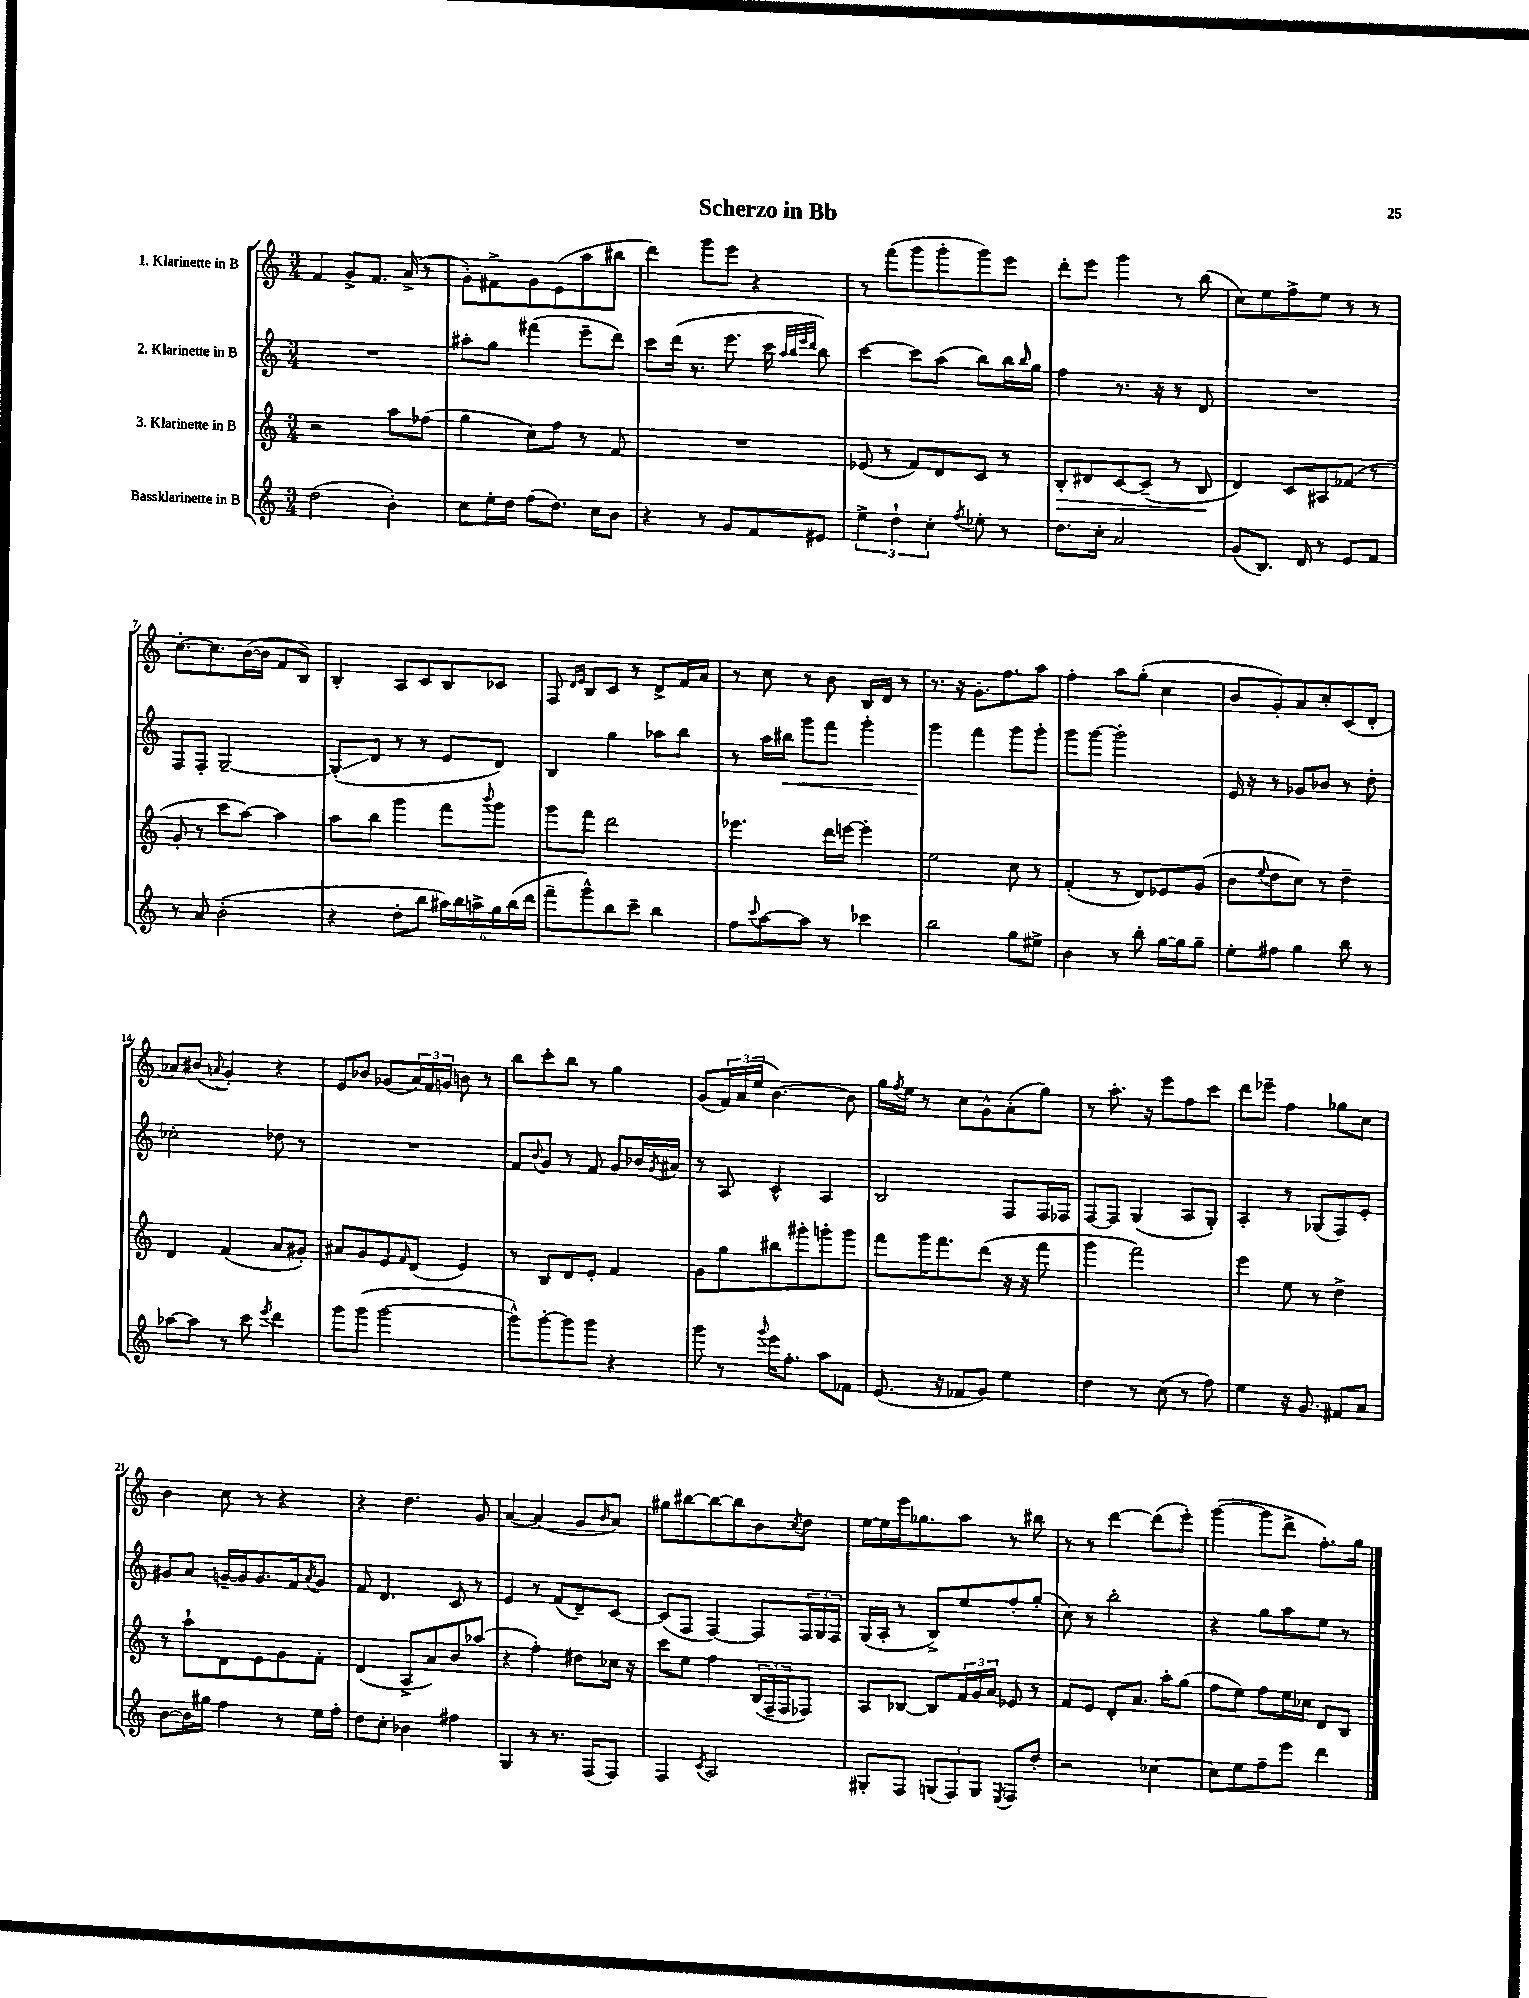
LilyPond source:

\header { title = "Scherzo in Bb" }
<<
\new StaffGroup <<
\new Staff = "s0" \with { instrumentName = "1. Klarinette in B" } {
    \clef treble \key c \major \numericTimeSignature \time 3/4
    f'4 g'8-> f'8. a'16->( r8 |
    g'8-.) fis'8-> g'8 e'8( a''8 bis''8 |
    d'''4) g'''8 e'''8 r4 |
    r8 f'''8( g'''8 g'''8-. g'''8) e'''8 |
    d'''8-. e'''8 g'''4 r8 b''8( |
    c''8) e''8 f''8-> e''8 r8 r8 |
    c''8.~-. c''8. b'16~( b'16 f'8 b8) |
    b4-. a8 c'8 b8 ces'8 |
    f8 \grace { d'16 e'16 } b8 c'8 r8 d'8-> f'16 a'16 |
    r8 c''8 r8 b'8 b16 d'16 r8 |
    r8. r16 g'8.-. f''8. a''8 |
    f''4-. a''8 g''8-.( c''4 |
    b'8 g'8-.) a'8 c''8-. c'8( d'8-. |
    aes'8) bis'8( \appoggiatura { a'8 } g'4-.) r4 |
    e'8 bes'8 ges'8( \tuplet 3/2 { a'16) f'16 g'16 } b'8 r8 |
    b''8 c'''8-. b''8 r8 g''4 |
    g'8( \tuplet 3/2 { f'16) a'16( e''16 } b'4.~) b'8 |
    g''16 \acciaccatura { f''8 } e''16 r8 c''8 g'8-^ a'8-.( g''8) |
    r8 a''8.-. r16 e'''8 f''8 c'''8 |
    d'''8 ees'''8-- f''4 ges''8 c''8 |
    b'4 c''8 r8 r4 |
    r4 d''4. g'8 |
    a'4~ a'4( g'8 \grace { b'16 } a'8) |
    gis''8 bis''8~ bis''8~ bis''8 b'8 \acciaccatura { c''8 } d''8 |
    e''16~ e''16 e'''16 ges''8. a''8 r8 bis''8 |
    r8 r8 d'''4~ d'''8( e'''8-.) |
    g'''4~( g'''8 d'''8-> f''8.-.) g''16 \bar "|." |
}
\new Staff = "s1" \with { instrumentName = "2. Klarinette in B" } {
    \clef treble \key c \major \numericTimeSignature \time 3/4
    R2. |
    ais''8-. g''8 fis'''4( e'''8-- d'''8) |
    c'''8 d'''16( r8. e'''8. c'''16 \grace { a''32 b''32 e'''32 d'''32 } b''8) |
    c'''4~ c'''8 a''8( b''8) b''16 \grace { b''16 } g''16 |
    f''4 r8. r16 r8 d'8 |
    R2. |
    f8 f8-. g2~-- |
    g8-.\glissando( d'8 r8 r8 e'8 d'8) |
    b4 g''4 aes''8 b''8 |
    r8 a''16 bis''16\< g'''8 f'''8 g'''4-. |
    g'''4\! f'''4 g'''8 g'''8-. |
    g'''8 g'''8~ g'''2-. |
    e'16 r16 r8 ges'8 bes'8 r8 d''8-. |
    ces''2-. des''8 r8 |
    R2. |
    f'8 \appoggiatura { b'8 } g'8 r8 f'8 g'8 bes'16 \acciaccatura { g'8 } ais'16 |
    r8 a8 c'4-^ a4 |
    b2 f8 f16 fes16 |
    f8~ f8 g4( a8 g8-.) |
    a4-. r8 ges8( f8) e'8-. |
    gis'8 a'8 g'16~-- g'16 g'8. f'16 \acciaccatura { a'8 } g'8 |
    f'8 d'4. c'8 r8 |
    e'4 r8 f'8( d'8--) c'8~ |
    c'8( f8 f4~) f8 \tuplet 3/2 { f16 g16 f16 } |
    g16( a16-. r8 b8->) e''8 f''8-. g''8-.( |
    c''8) r8 b''2-. |
    r4 g''8 a''8 e''8 r8 \bar "|." |
}
\new Staff = "s2" \with { instrumentName = "3. Klarinette in B" } {
    \clef treble \key c \major \numericTimeSignature \time 3/4
    r2 a''8 fes''8( |
    g''4 c''8) f''8 r8 f'8 |
    R2. |
    ees'8( r8 f'8) d'8 c'8 r8 |
    b8-.\> dis'8 c'8~ c'8--( r8 b8\! |
    d'4) c'8 ais8 fes'8( r8 |
    g'8-. r8 c'''8 a''8~) a''4 |
    a''8 b''8 g'''4 f'''8 \appoggiatura { b'''8 } g'''8 |
    g'''8 f'''8 d'''2 |
    ees'''4. d'''16 e'''16~ e'''4-. |
    e''2 c''8 r8 |
    f'4-.( r8 d'8) ees'8 g'8( |
    b'8 \appoggiatura { e''8 } d''8 c''8) r8 d''4-- |
    d'4 f'4( a'8 gis'8-.) |
    ais'8 g'8 e'8 \grace { f'16 } d'8( e'4) |
    r8 b8 d'8 e'8-. f'4 |
    g'8 g''8 bis''8 gis'''8-. g'''8-. g'''8 |
    f'''8 g'''16 f'''8. d'''8( r16 r16 f'''8 |
    g'''4 f'''2) |
    e'''4 e''8 r8 d''4-> |
    r8 a''8-! d'8 e'8 g'8 f'8-. |
    d'4( a8-> a'8) b'8 aes''8( |
    r4 f''4-.) dis''8 ces''16 r16 |
    c'''8 e''8 f''4 \tuplet 3/2 { b16( f16-- f16 } fes8) |
    a8 bes8~ bes8 \tuplet 3/2 { f'16 g'16 a'16 } ees'8 r8 |
    f'8 e'8 d'8-. a'8. a''16-. g''8( |
    f''8 e''8) f''8 e''16 ces''16 d'8 b8 \bar "|." |
}
\new Staff = "s3" \with { instrumentName = "Bassklarinette in B" } {
    \clef treble \key c \major \numericTimeSignature \time 3/4
    d''2( b'4-.) |
    c''8 e''16-. d''16 f''8( d''8.) c''16 b'8 |
    r4 r8 g'8 f'8 eis'8 |
    \tuplet 3/2 { e''4-> d''4-! c''4-. } \acciaccatura { f''8 } ees''8-. r8 |
    d''8. c''16-. a'2 |
    g'8( b8.) d'16 r8 e'8 f'8 |
    r8 a'8 b'2-.( |
    r4 d''8-. b''8 \tuplet 6/4 { ais''16) b''16 a''16-> g''16 b''16( d'''16 } |
    f'''8-- g'''8-^) b''8 c'''8-- b''4 |
    f''8 \appoggiatura { c'''8 } a''8~ a''8 r8 ces'''4 |
    b''2 g''8 eis''8-> |
    b'4 r8 b''8-. g''16~ g''16 g''8-- |
    e''8-. fis''8 g''4 b''8 r8 |
    aes''8~ aes''8 r8 c'''8 \acciaccatura { e'''8 } d'''4 |
    g'''8 g'''8( g'''2~ |
    g'''8-^) g'''8~-. g'''8 g'''8 r4 |
    g'''8 r8 \appoggiatura { g'''8 } e'''16 f''8.-. a''8 fes'8 |
    e'8.( r16 fes'8 g'8) e''4 |
    d''4 r8 c''8( r8 f''8) |
    e''4 r16 g'8. fis'8 a'8 |
    b'8~ b'16 gis''16 f''4 r8 e''16 f''16-. |
    d''8 c''8-. bes'4 fis''4 |
    g4 r8 r8. f16( f8) |
    f4 \acciaccatura { c'8 } a2 |
    gis8-. f8 \tuplet 3/2 { g8( f8) g8 } \acciaccatura { e8 } f8 d''8-. |
    r2 ces''4~ |
    ces''8 e''8 f''8-- e'''8 d'''4 \bar "|." |
}
>>
>>
